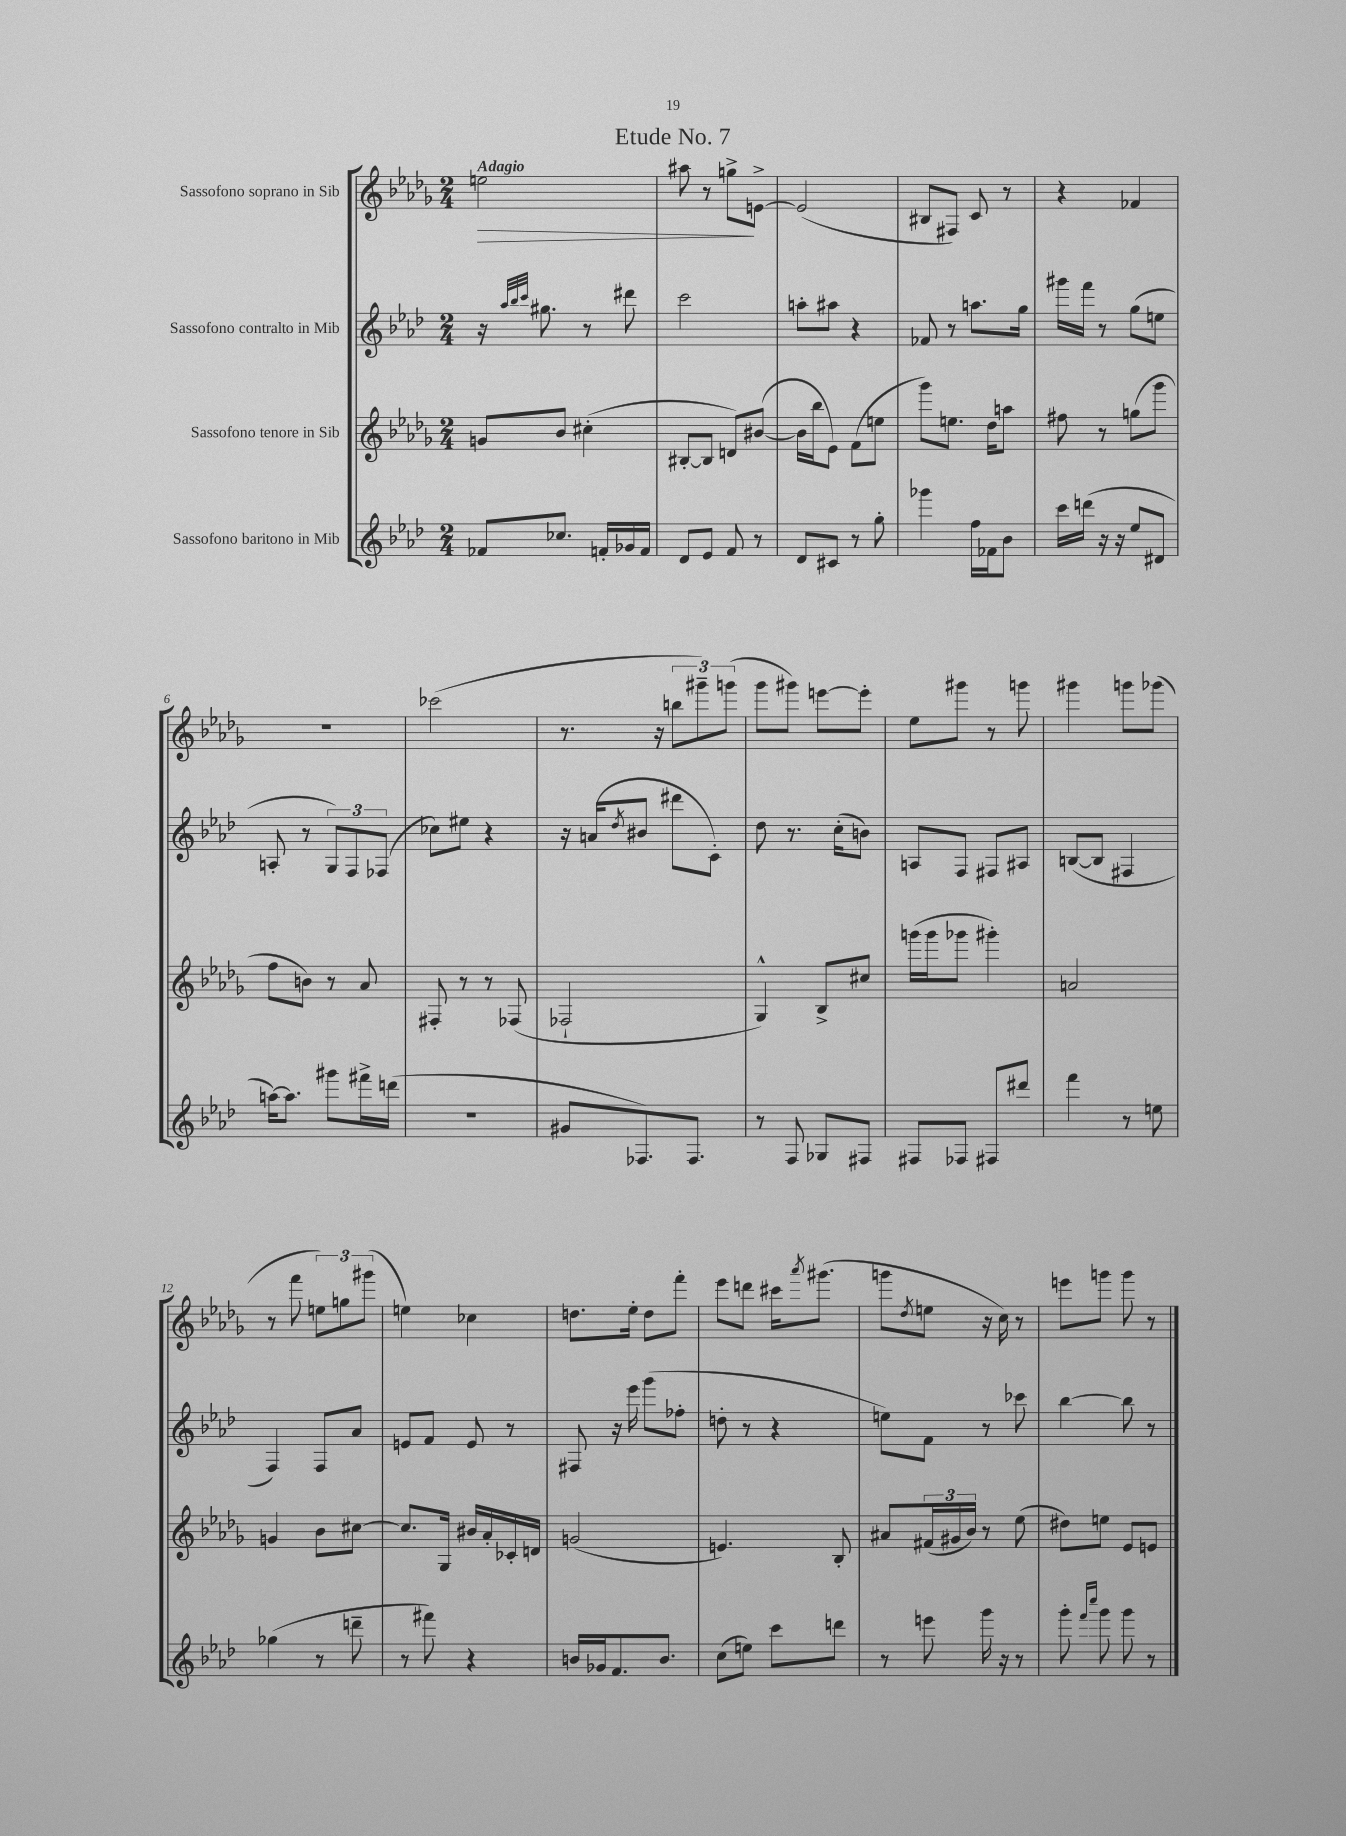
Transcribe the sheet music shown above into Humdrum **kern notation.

**kern	**kern	**kern	**kern	**dynam
*part4	*part3	*part2	*part1	*part1
*staff4	*staff3	*staff2	*staff1	*staff1
*I"Sassofono baritono in Mib	*I"Sassofono tenore in Sib	*I"Sassofono contralto in Mib	*I"Sassofono soprano in Sib	*
*clefG2	*clefG2	*clefG2	*clefG2	*
*k[b-e-a-d-]	*k[b-e-a-d-g-]	*k[b-e-a-d-]	*k[b-e-a-d-g-]	*
*M2/4	*M2/4	*M2/4	*M2/4	*
=1	=1	=1	=1	=1
!	!	!	!LO:TX:a:B:t=Adagio	!
!	!	!	!	!LO:HP:b
8f-X/L	8gn/L	16r	2een\	>
.	.	32qqaa-/LLL	.	.
.	.	32qqbb-/	.	.
.	.	32qqccc/JJJ	.	.
.	.	8.gg#X\	.	.
8.cc-X/J	8b-/J	.	.	.
.	(4cc#X'\	8r	.	.
16fn'/LL	.	.	.	.
16g-X/	.	8ddd#X\	.	.
16f/JJ	.	.	.	.
=2	=2	=2	=2	=2
8d-/L	[8B#X'/L	2ccc\	8aa#X\	.
8e-/J	8B#/J]	.	8r	.
8f/	8dn/L)	.	8ggn^\L	.
8r	([8b#X/J	.	[8en^\J	]
=3	=3	=3	=3	=3
8d-/L	16b#\LL]	8aan'\L	(2e/]	.
.	16bb-\J	.	.	.
8c#X/J	8e-\J)	8aa#X\J	.	.
8r	(8f\L	4r	.	.
8gg'\	8een\J	.	.	.
=4	=4	=4	=4	=4
4ggg-X\	8ggg-\L)	8f-X/	8B#X/L	.
.	8.een\J	8r	8F#X/J)	.
16ff\LL	.	8.aan\L	8c/	.
16f-X\J	16dd-\KL	.	.	.
8b-\J	8aan\J	.	8r	.
.	.	16gg\Jk	.	.
=5	=5	=5	=5	=5
16ccc\LL	8ff#X\	16ggg#X\LL	4r	.
(16dddn\JJ	.	16fff\JJ	.	.
16r	8r	8r	.	.
16r	.	.	.	.
8ee-/L	(8ggn\L	(8gg\L	4f-X/	.
8d#X/J	8ggg-\J	8een\J	.	.
!!LO:LB:g=z
=6	=6	=6	=6	=6
[16aan\KL)	8ff\L	8An'/	2r	.
8.aa\J]	.	.	.	.
.	8bn\J)	8r	.	.
8ggg#X\L	8r	12G/L)	.	.
.	.	12F/	.	.
16fff#X^\L	8a-/	.	.	.
.	.	(12F-X/J	.	.
(16dddn\JJ	.	.	.	.
=7	=7	=7	=7	=7
2r	8F#X'/	8cc-X\L)	(2ccc-X\	.
.	8r	8ee#X\J	.	.
.	8r	4r	.	.
.	(8F-X/	.	.	.
=8	=8	=8	=8	=8
8g#X/L	2F-X`/	16r	8.r	.
.	.	(16an/KL	.	.
.	.	8qdd-/	.	.
8.F-X/)	.	8b#X/J	.	.
.	.	.	16r	.
.	.	8ddd#X\L	12bbn\L	.
8.F-/J	.	.	.	.
.	.	.	12ggg#X~\)	.
.	.	8c'\J)	.	.
.	.	.	(12gggn\J	.
=9	=9	=9	=9	=9
8r	4G-^^/)	8dd-\	8ggg-\L	.
8F/	.	8.r	8ggg#X\J)	.
8G-X/L	8B-^/L	.	[8eeen\L	.
.	.	(16cc'\KL	.	.
8F#X/J	8cc#X/J	8bn\J)	8eee'\J]	.
=10	=10	=10	=10	=10
8F#X/L	(16gggn\LL	8An/L	8ee-\L	.
.	16ggg\J	.	.	.
8F-X/J	8ggg-X\J	8F/J	8ggg#X\J	.
8F#X/L	4ggg#X'\)	8F#X/L	8r	.
8ddd#X/J	.	8A#X/J	8gggn\	.
=11	=11	=11	=11	=11
4fff\	2an/	([8Bn/L	4ggg#X\	.
.	.	8B/J]	.	.
8r	.	4F#X/	8gggn\L	.
8een\	.	.	(8ggg-X\J	.
!!LO:LB:g=z
=12	=12	=12	=12	=12
(4gg-X\	4gn/	4F/)	8r	.
.	.	.	8fff\	.
8r	8b-\L	8F/L	12een\L)	.
.	.	.	12ggn\	.
8dddn~\	[8cc#X\J	8a-/J	.	.
.	.	.	(12ggg#X\J	.
=13	=13	=13	=13	=13
8r	8.cc#/L]	8en/L	4een\)	.
8fff#X\)	.	8f/J	.	.
.	16G-/Jk	.	.	.
4r	16b#X/LL	8e/	4cc-X\	.
.	16a-'/	.	.	.
.	16c-X'/	8r	.	.
.	16dn/JJ	.	.	.
=14	=14	=14	=14	=14
16bn/LL	(2gn/	8F#X/	8.ddn\L	.
16g-X/J	.	.	.	.
8.f/	.	16r	.	.
.	.	16eee-\	16ee-'\Jk	.
.	.	(8ggg\L	8dd\L	.
8.b/J	.	.	.	.
.	.	8ff-X'\J	8fff'\J	.
=15	=15	=15	=15	=15
(8cc\L	4.en/)	8ddn'\	8eee-\L	.
8een\J)	.	8r	8dddn\J	.
8ccc\L	.	4r	16ccc#X\KL	.
.	.	.	8qaaa-/	.
.	.	.	(8.ggg#X\J	.
8dddn\J	8B-'/	.	.	.
=16	=16	=16	=16	=16
8r	8a#X/L	8een\L)	8gggn\L	.
.	.	.	8qdd-/	.
8eeen\	(24f#X/L	8f\J	8een\J	.
.	24g#X/	.	.	.
.	24b-/JJ)	.	.	.
16ggg\	8r	8r	16r	.
16r	.	.	16cc\)	.
8r	(8ee-\	8ccc-X\	8r	.
=17	=17	=17	=17	=17
8ggg'\	8dd#X\L)	[4bb-\	8eeen\L	.
16qqfff/LL	.	.	.	.
16qqcccc/JJ	.	.	.	.
8ggg\	8een\J	.	8gggn\J	.
8ggg\	8e-/L	8bb-\]	8ggg\	.
8r	8en/J	8r	8r	.
==	==	==	==	==
*-	*-	*-	*-	*-
